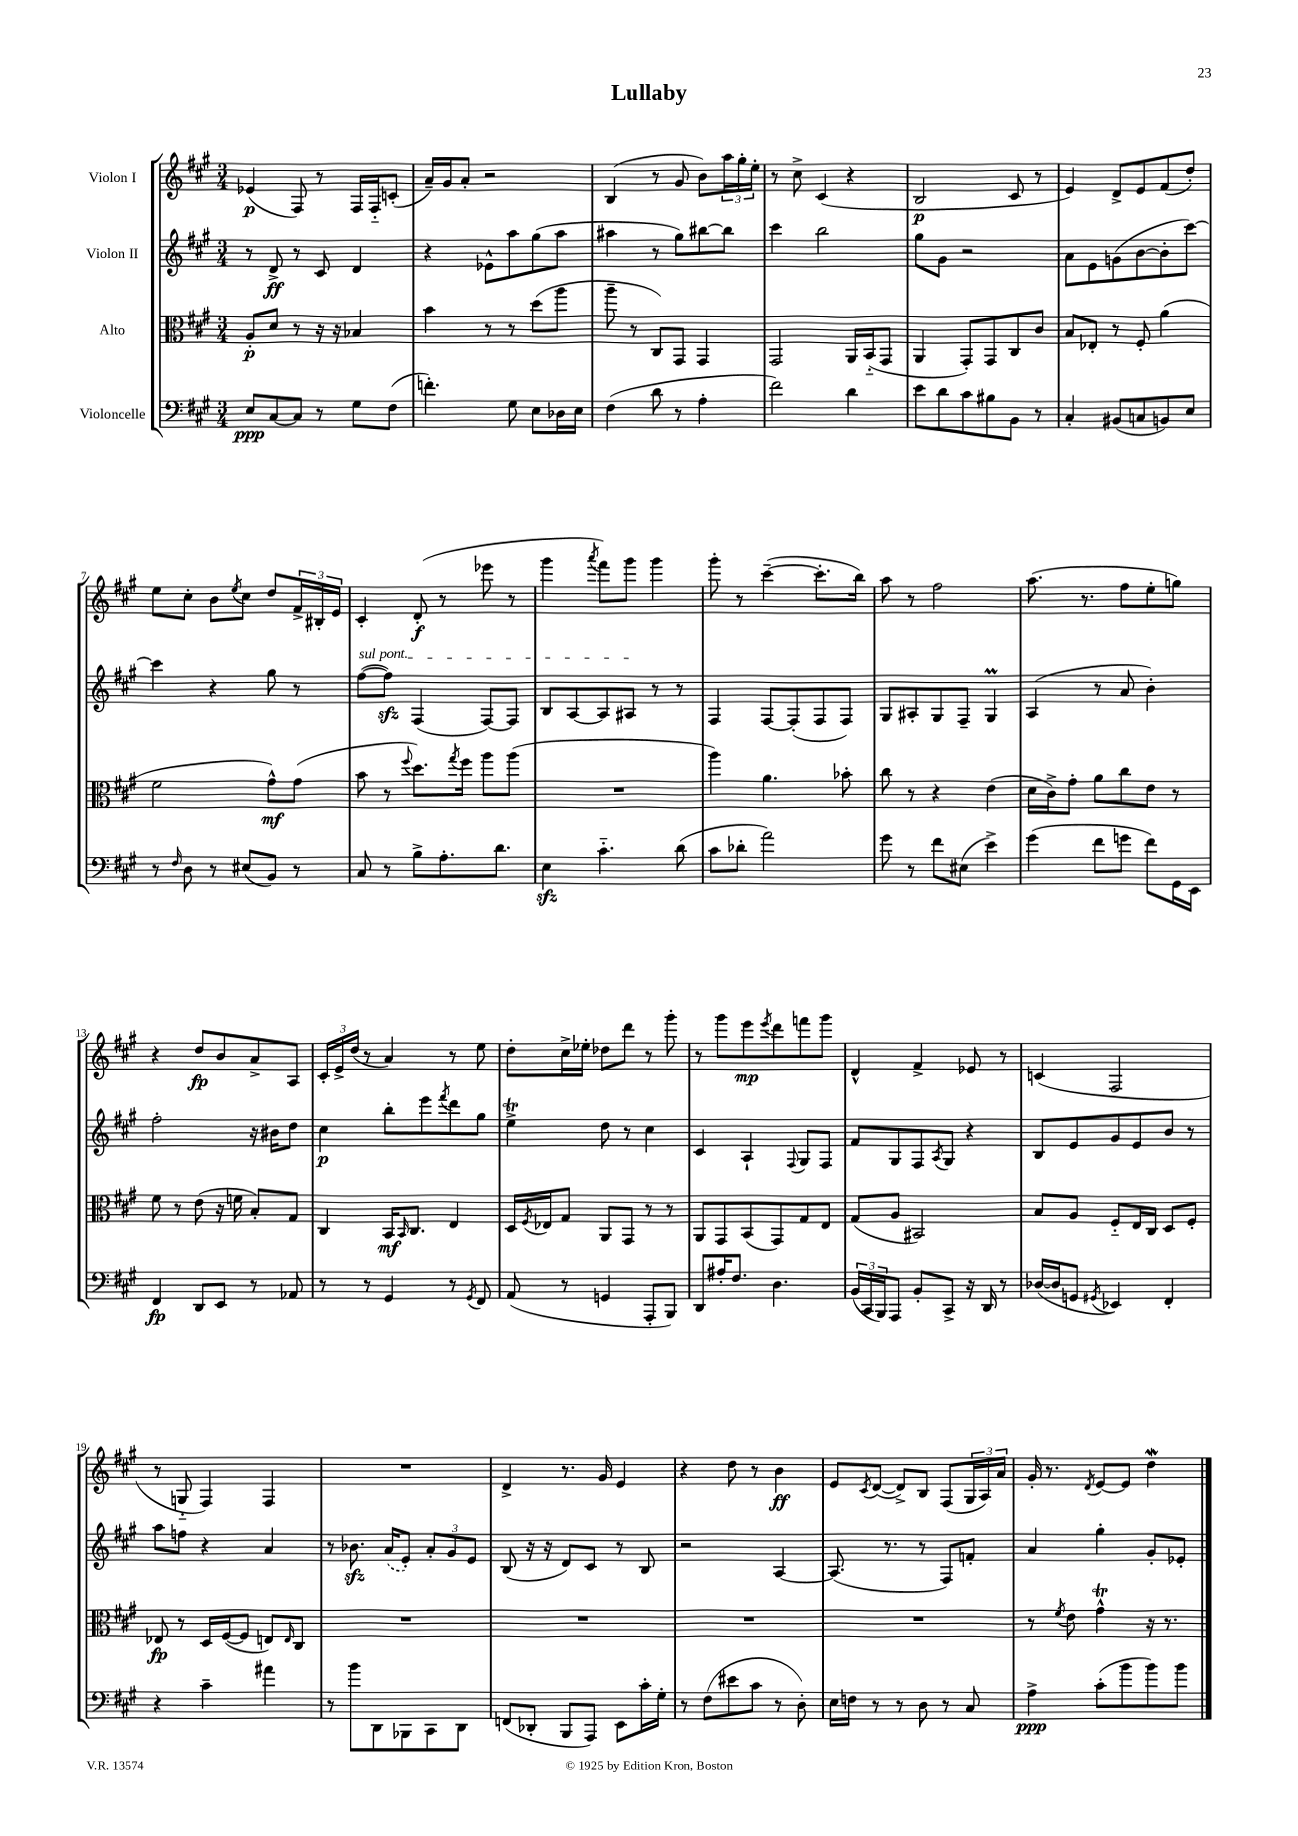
\header { title = "Lullaby" }
<<
\new StaffGroup <<
\new Staff = "s0" \with { instrumentName = "Violon I" } {
    \clef treble \key a \major \numericTimeSignature \time 3/4
    ees'4\p( fis8) r8 fis16 fis16-_ c'8-.( |
    a'16--) gis'16 a'8-. r2 |
    b4( r8 gis'8 b'8) \tuplet 3/2 { a''16 gis''16-. e''16-. } |
    r8 cis''8-> cis'4( r4 |
    b2\p cis'8 r8 |
    e'4) d'8-> e'8 fis'8( d''8-.) |
    e''8 cis''8-. b'8 \acciaccatura { e''8 } cis''8 d''8 \tuplet 3/2 { fis'16-> bis16-. e'16 } |
    cis'4-. d'8-.\f( r8 ees'''8 r8 |
    gis'''4 \acciaccatura { a'''8 } fis'''8) gis'''8 gis'''4 |
    gis'''8-. r8 cis'''4~--( cis'''8.-. b''16) |
    a''8 r8 fis''2 |
    a''8.( r8. fis''8 e''8-. g''8) |
    r4 d''8\fp b'8 a'8-> a8 |
    \tuplet 3/2 { cis'16-. e'16-> d''16( } r8 a'4) r8 e''8 |
    d''8-. cis''16-> ees''16-. des''8 d'''8 r8 gis'''8-. |
    r8 gis'''8 e'''8\mp \acciaccatura { e'''8 } d'''8 f'''8 gis'''8 |
    d'4-^ fis'4-> ees'8 r8 |
    c'4( fis2 |
    r8 g8-_ fis4) fis4 |
    R2. |
    d'4-> r8. gis'16 e'4 |
    r4 d''8 r8 b'4\ff |
    e'8 \acciaccatura { cis'8 } d'8~( d'8->) b8 fis8( \tuplet 3/2 { gis16 a16) a'16 } |
    gis'16-. r8. \acciaccatura { d'8 } e'8~ e'8 d''4\mordent \bar "|." |
}
\new Staff = "s1" \with { instrumentName = "Violon II" } {
    \clef treble \key a \major \numericTimeSignature \time 3/4
    r8 d'8->\ff r8 cis'8 d'4 |
    r4 ees'8-^ a''8 gis''8( a''8 |
    ais''4 r8 gis''8) bis''8~ bis''8 |
    cis'''4 b''2 |
    gis''8 gis'8 r2 |
    a'8 e'8 g'8( b'8~ b'8-. cis'''8~) |
    cis'''4 r4 gis''8 r8 |
    \once \override TextSpanner.bound-details.left.text = \markup { \italic "sul pont." } fis''8~\startTextSpan( fis''8\sfz) fis4( fis8~) fis8 |
    b8 a8~ a8 ais8\stopTextSpan r8 r8 |
    fis4 fis8~ fis8-.( fis8 fis8) |
    gis8 ais8-. gis8 fis8-- gis4\prall |
    a4( r8 a'8 b'4-.) |
    fis''2-. r16 bis'16 d''8 |
    cis''4\p b''8-. e'''8 \acciaccatura { fis'''8 } d'''8 gis''8 |
    e''4->\trill d''8 r8 cis''4 |
    cis'4 a4-! \appoggiatura { fis8 } gis8 fis8 |
    fis'8 gis8 fis8 \acciaccatura { a8 } gis8 r4 |
    b8 e'8 gis'8 e'8 b'8 r8 |
    a''8 f''8 r4 a'4 |
    r8 bes'8.\sfz \once \slurDashed a'16( e'8-.) \tuplet 3/2 { a'8-. gis'8 e'8 } |
    b8( r16 r16 d'8) cis'8 r8 b8 |
    r2 a4~ |
    a8.( r8. r8 fis8) f'8-. |
    a'4 gis''4-. gis'8-. ees'8-. \bar "|." |
}
\new Staff = "s2" \with { instrumentName = "Alto" } {
    \clef alto \key a \major \numericTimeSignature \time 3/4
    a8-.\p d'8 r8 r16 r16 bes4 |
    b'4 r8 r8 d''8( a''8 |
    a''8-- r8 cis8) gis,8 gis,4 |
    gis,2 a,16 b,16-_( gis,8 |
    a,4 gis,8-.) gis,8 cis8 cis'8 |
    b8 ees8-. r8 fis8-. a'4( |
    fis'2 gis'8-^\mf) gis'8( |
    b'8 r8 \appoggiatura { fis''8 } d''8.) \acciaccatura { gis''8 } fis''16 a''8 a''8( |
    R2. |
    a''4) a'4. bes'8-. |
    cis''8 r8 r4 e'4( |
    d'16 cis'16->) gis'8-. a'8 cis''8 e'8 r8 |
    fis'8 r8 e'8( r16 f'16 b8-.) gis8 |
    cis4 b,16\mf \grace { b,16 } cis8. e4 |
    d16 \acciaccatura { fis8 } ees16 gis8 a,8 gis,8 r8 r8 |
    a,8 gis,8 b,8( gis,8) gis8 e8 |
    gis8( a8 bis,2) |
    b8 a8 fis8-_ e16 cis16 d8 fis8-. |
    ees8\fp r8 d16 fis16~( fis8 e8) \grace { e16 } cis8 |
    R2. |
    R2. |
    R2. |
    R2. |
    r8 \acciaccatura { fis'8 } e'8 gis'4-^\trill r16 r8. \bar "|." |
}
\new Staff = "s3" \with { instrumentName = "Violoncelle" } {
    \clef bass \key a \major \numericTimeSignature \time 3/4
    e8\ppp cis8~ cis8 r8 gis8 fis8( |
    f'4.-.) gis8 e8 des16 e16 |
    fis4( d'8 r8 a4-. |
    fis'2) d'4 |
    e'8 d'8 cis'8 bis8 b,8 r8 |
    cis4-. bis,8( c8 b,8) e8 |
    r8 \grace { fis16 } d8 r8 eis8( b,8) r8 |
    cis8 r8 b8-> a8.-. d'8. |
    e4\sfz cis'4.-_ d'8( |
    cis'8 des'8-. a'2) |
    gis'8 r8 fis'8 eis8( e'4->) |
    gis'4( fis'8 g'8 fis'8) gis,16 e,16 |
    fis,4\fp d,8 e,8 r8 aes,8 |
    r8 r8 gis,4 r8 \acciaccatura { gis,8 } fis,8 |
    a,8( r8 g,4 a,,8-. b,,8) |
    d,8 ais16-. fis8. d4. |
    \tuplet 3/2 { b,16( cis,16 b,,16) } a,,8 b,8-. cis,8-> r16 d,16 r8 |
    des16~( des16 g,8 \acciaccatura { gis,8 } ees,4) fis,4-. |
    r4 cis'4-- ais'4 |
    r8 b'8 d,8 bes,,8 cis,8 d,8 |
    f,8( des,8-. b,,8 a,,8) e,8 cis'16-. gis16-. |
    r8 fis8( eis'8 cis'8 r8 d8-.) |
    e16 f16 r8 r8 d8 r8 cis8 |
    a4->\ppp cis'8-.( b'8 b'8) b'8 \bar "|." |
}
>>
>>
